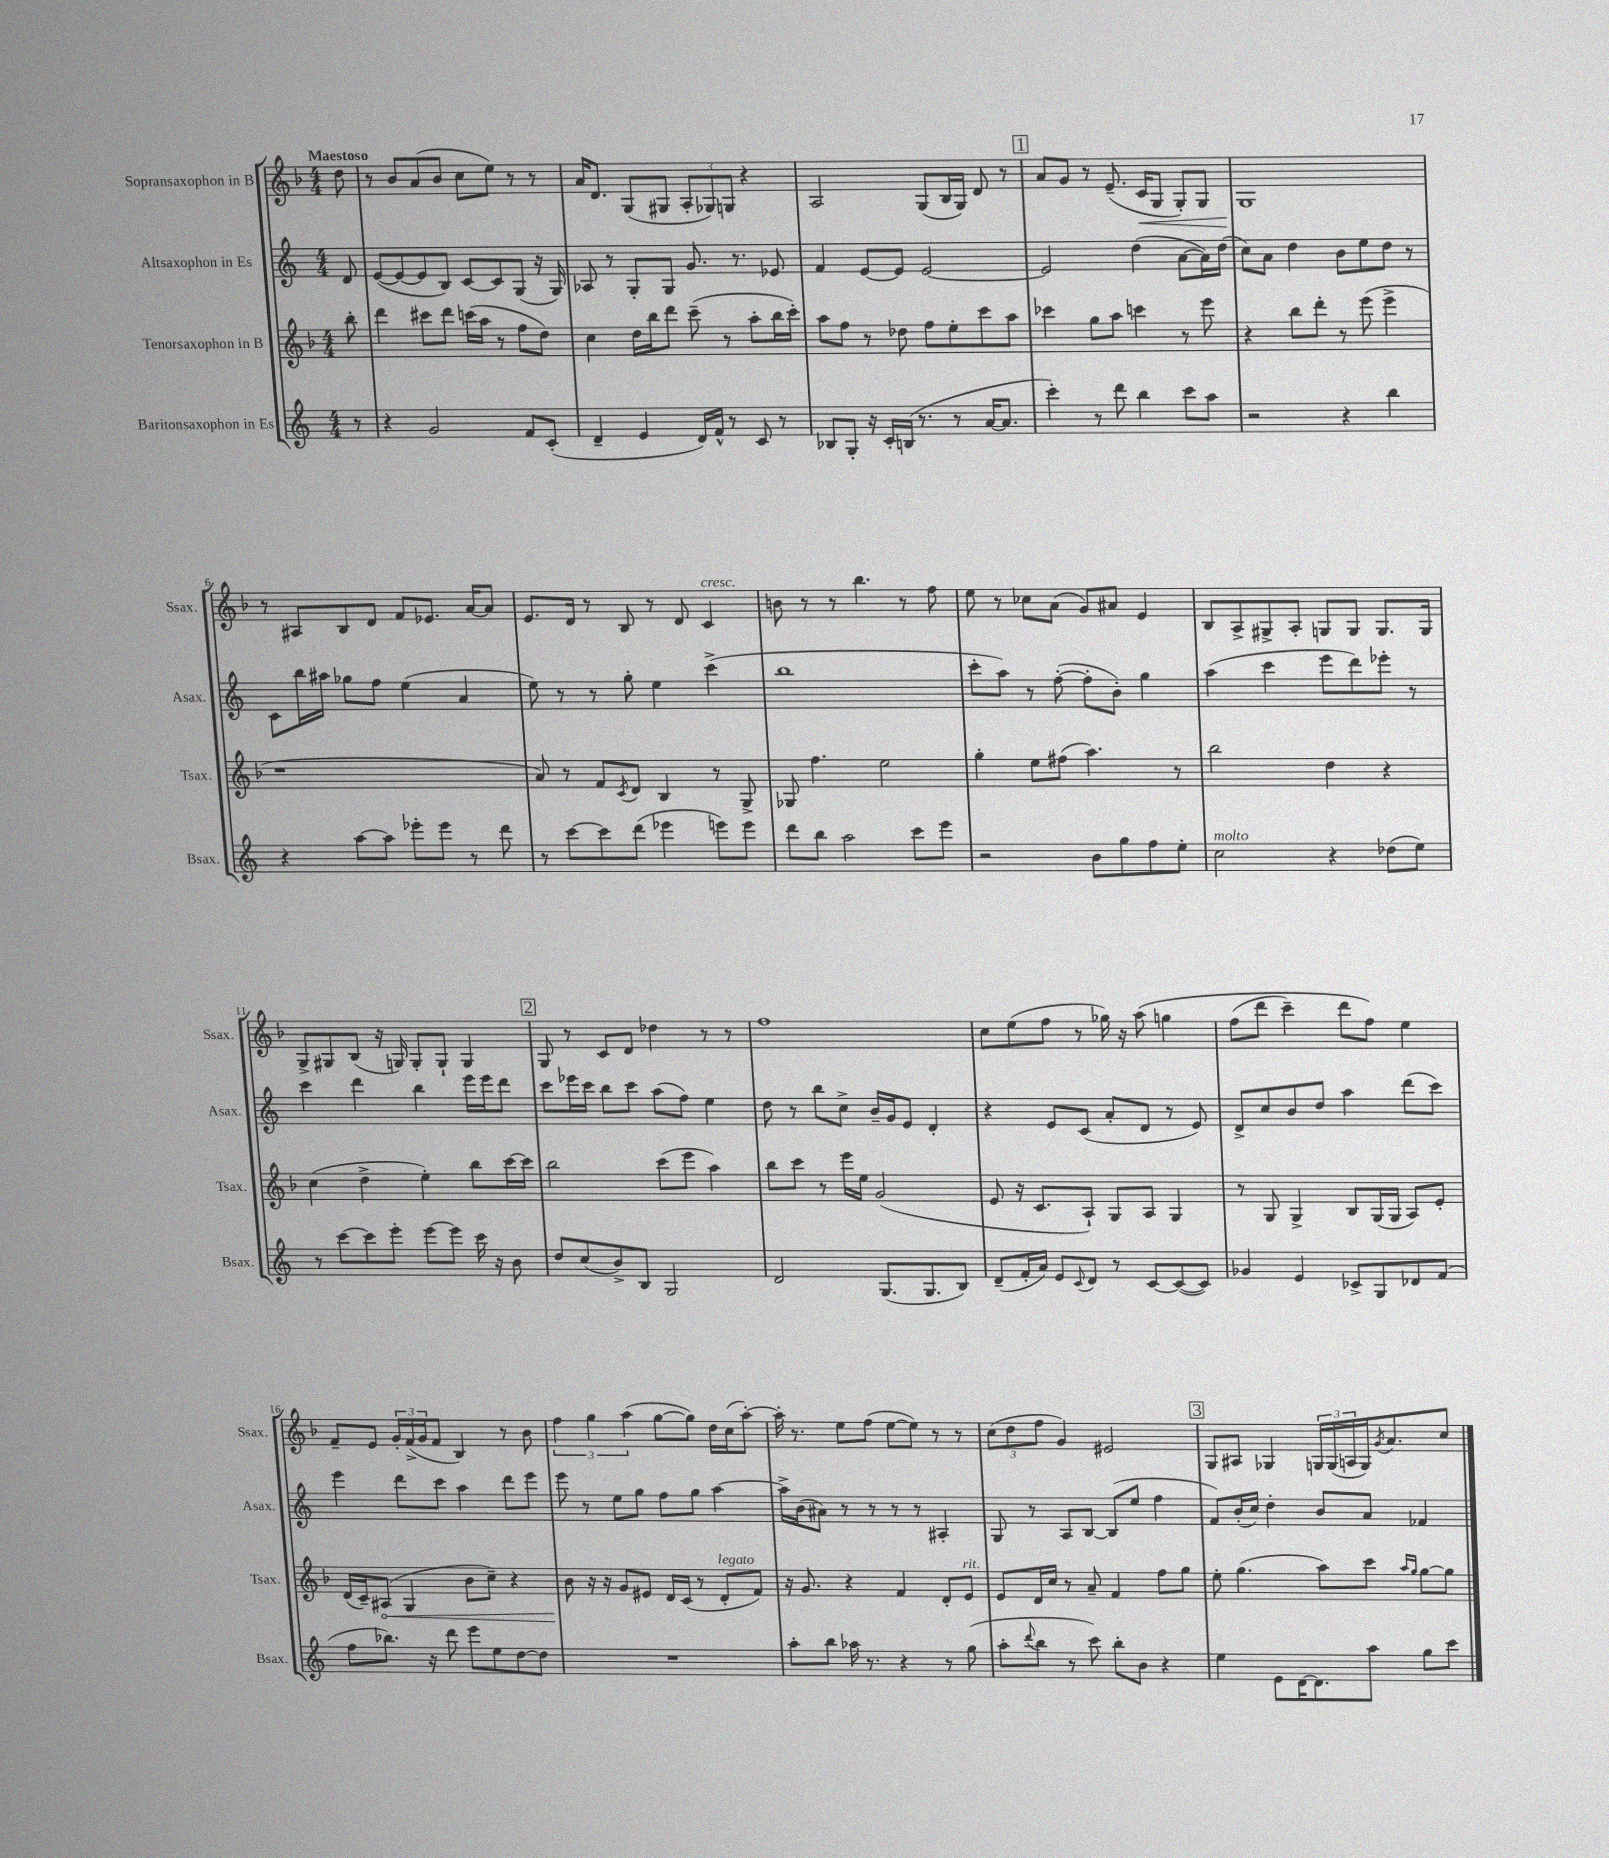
<<
\new StaffGroup <<
\new Staff = "s0" \with { instrumentName = "Sopransaxophon in B" shortInstrumentName = "Ssax." } {
    \clef treble \key f \major \numericTimeSignature \time 4/4 \partial 8 \tempo "Maestoso"
    d''8 |
    r8 bes'8 a'8( bes'8 c''8 e''8) r8 r8 |
    a'16 d'8. g8( gis8 \tuplet 3/2 { a8-. ges8) g8 } r4 |
    a2 g8( bes16 g16) d'8 r8 |
    \mark \markup { \box "1" } a'8 g'8 r8 e'8.--( c'16\< g8 g8-.) g8 |
    g1\! |
    r8 ais8 bes8 d'8 f'8 ees'8. a'16~ a'8 |
    e'8. d'16 r8 bes8 r8 d'8 c'4^\markup { \italic "cresc." } |
    b'8 r8 r8 bes''4. r8 f''8 |
    e''8 r8 ces''8 a'8( g'8) ais'8 e'4 |
    bes8 a8-> gis8-> a8-. g8 g8 g8. g16 |
    g8-> gis8 bes8( r16 g16) g8-. g8-! g4 |
    \mark \markup { \box "2" } g8 r8 c'8 d'8 des''4 r8 r8 |
    f''1 |
    c''8 e''8( f''8 r8 ges''16) r16 a''8\( g''4 |
    f''8( d'''8 c'''4--) d'''8 f''8\) e''4 |
    f'8-- e'8 \tuplet 3/2 { g'16-. f'16->( g'16 } f'8 bes4) r8 bes'8 |
    \tuplet 3/2 { f''4 g''4 a''4( } g''8~ g''8) d''16 c''16( a''8~-.) |
    a''16-. r8. e''8 f''8( e''8~ e''8) r8 r8 |
    \tuplet 3/2 { c''8( d''8 f''8 } g'4) eis'2 |
    \mark \markup { \box "3" } g8 ais8 ges4 \tuplet 3/2 { g16 g16( a16 } g16) \acciaccatura { g'8 } a'8. c''8 \bar "|." |
}
\new Staff = "s1" \with { instrumentName = "Altsaxophon in Es" shortInstrumentName = "Asax." } {
    \clef treble \key c \major \numericTimeSignature \time 4/4 \partial 8
    d'8 |
    e'8~( e'8~ e'8 b8) c'8~ c'8 g8( r16 g16) |
    aes8 r8 g8-. g8 g'8. r8. ees'8 |
    f'4 e'8~ e'8 e'2~ |
    \mark \markup { \box "1" } e'2 d''4( a'8~ a'16) d''16( |
    c''8) a'8 d''4 b'8 e''8 d''8 r8 |
    c'8 b''16 ais''16 ges''8 f''8 e''4( a'4 |
    e''8) r8 r8 g''8-. e''4 c'''4->( |
    b''1 |
    c'''8-. a''8) r8 f''8~-.( f''8-. b'8-.) g''4 |
    a''4( c'''4 e'''8 d'''8) ees'''8-. r8 |
    c'''4 d'''4 b''4 e'''16 e'''16 d'''8 |
    \mark \markup { \box "2" } c'''8 ees'''16 c'''16 b''8 c'''8 a''8( f''8) e''4 |
    d''8 r8 b''8 c''8-> b'16-- g'16 e'8 d'4-. |
    r4 e'8 c'8( a'8-. d'8 r8 e'8) |
    d'8-> c''8 b'8 d''8 a''4 d'''8( c'''8) |
    e'''4 d'''8 c'''8 a''4 d'''8 e'''8 |
    e'''8 r8 e''8 g''8 f''8 g''8 a''4~ |
    a''16-> b'16( ais'8) r8 r8 r8 r8 ais4-. |
    g8 r8 a8 b8~ b8( e''8 f''4 |
    \mark \markup { \box "3" } f'8) b'16-.( c''16) d''4-. b'8 a'8 fes'4 \bar "|." |
}
\new Staff = "s2" \with { instrumentName = "Tenorsaxophon in B" shortInstrumentName = "Tsax." } {
    \clef treble \key f \major \numericTimeSignature \time 4/4 \partial 8
    bes''8-. |
    d'''4 cis'''8 d'''8 c'''16( a''16 r8 f''8 d''8) |
    c''4 d''16 bes''16 d'''8 c'''8--( r8 a''8-. bes''16 c'''16-.) |
    a''8 f''8 r8 des''8 f''8 e''8-. c'''8 a''8 |
    \mark \markup { \box "1" } ces'''4 g''8 a''8 c'''4 r8 e'''8 |
    r4 bes''8 d'''8-. r8 e'''8( e'''4-> |
    r1 |
    a'8) r8 f'8 \acciaccatura { c'8 } d'8 bes4 r8 g8-> |
    ges8 f''4. e''2 |
    g''4-. e''8 fis''8( a''4.) r8 |
    bes''2 d''4 r4 |
    c''4( d''4-> e''4-.) bes''8 c'''16~ c'''16 |
    \mark \markup { \box "2" } bes''2 c'''8( e'''8 a''4) |
    bes''8 c'''8 r8 e'''16 e''16 g'2( |
    e'8 r16 c'8. a8-!) g8 a8 g4 |
    r8 g8 g4-> bes8 g16( g16 a8) e'8-. |
    d'16( c'16--) \once \override Hairpin.circled-tip = ##t ais8\<( g4 bes'8 c''8--) r4 |
    bes'8\! r16 r16 g'8 eis'8 d'16 c'16( r8 d'8-.^\markup { \italic "legato" } f'8) |
    r16 g'8. r4 f'4 d'8-. e'8^\markup { \italic "rit." } |
    e'8 d'16 c''16 r8 a'8-- f'4 f''8 g''8 |
    \mark \markup { \box "3" } e''8-. g''4.( a''8) c'''8 \grace { a''16 g''16 } g''8~ g''8 \bar "|." |
}
\new Staff = "s3" \with { instrumentName = "Baritonsaxophon in Es" shortInstrumentName = "Bsax." } {
    \clef treble \key c \major \numericTimeSignature \time 4/4 \partial 8
    r8 |
    r4 g'2 f'8 c'8-.( |
    d'4-- e'4 d'16) f'16-^ r8 c'8 r8 |
    bes8 g8-. r16 c'16-. b16( r8. r8 a'16~ a'8. |
    \mark \markup { \box "1" } c'''4-.) r8 d'''8 b''4 c'''8 a''8 |
    r2 r4 b''4 |
    r4 a''8~ a''8 ees'''8-. ees'''8 r8 d'''8 |
    r8 c'''8~ c'''8 d'''8( ees'''4 e'''8) e'''8 |
    d'''8 b''8 a''2 c'''8 e'''8 |
    r2 b'8 g''8 f''8 e''8-. |
    c''2^\markup { \italic "molto" } r4 des''8( e''8) |
    r8 c'''8~ c'''8 e'''8-. e'''8~ e'''8 c'''16 r16 b'8 |
    \mark \markup { \box "2" } d''8 c''8( b'8->) b8 g2 |
    d'2 g8.( g8. b8) |
    d'8--( f'16-. a'16) e'8 \appoggiatura { c'8 } d'8 r8 c'8~ c'8~( c'8) |
    ges'4 e'4 ces'8-> g8 des'8 f'8( |
    f''8 bes''8.) r16 d'''8 e'''8 e''8 d''8~ d''8 |
    R1 |
    a''8-. b''8 aes''16 r8. r4 r8 g''8( |
    a''8-. \appoggiatura { d'''8 } b''8 r8 c'''8) b''8-. b'8 r4 |
    \mark \markup { \box "3" } e''4 e'8 d'16~ d'8. a''8 g''8 c'''8 \bar "|." |
}
>>
>>
